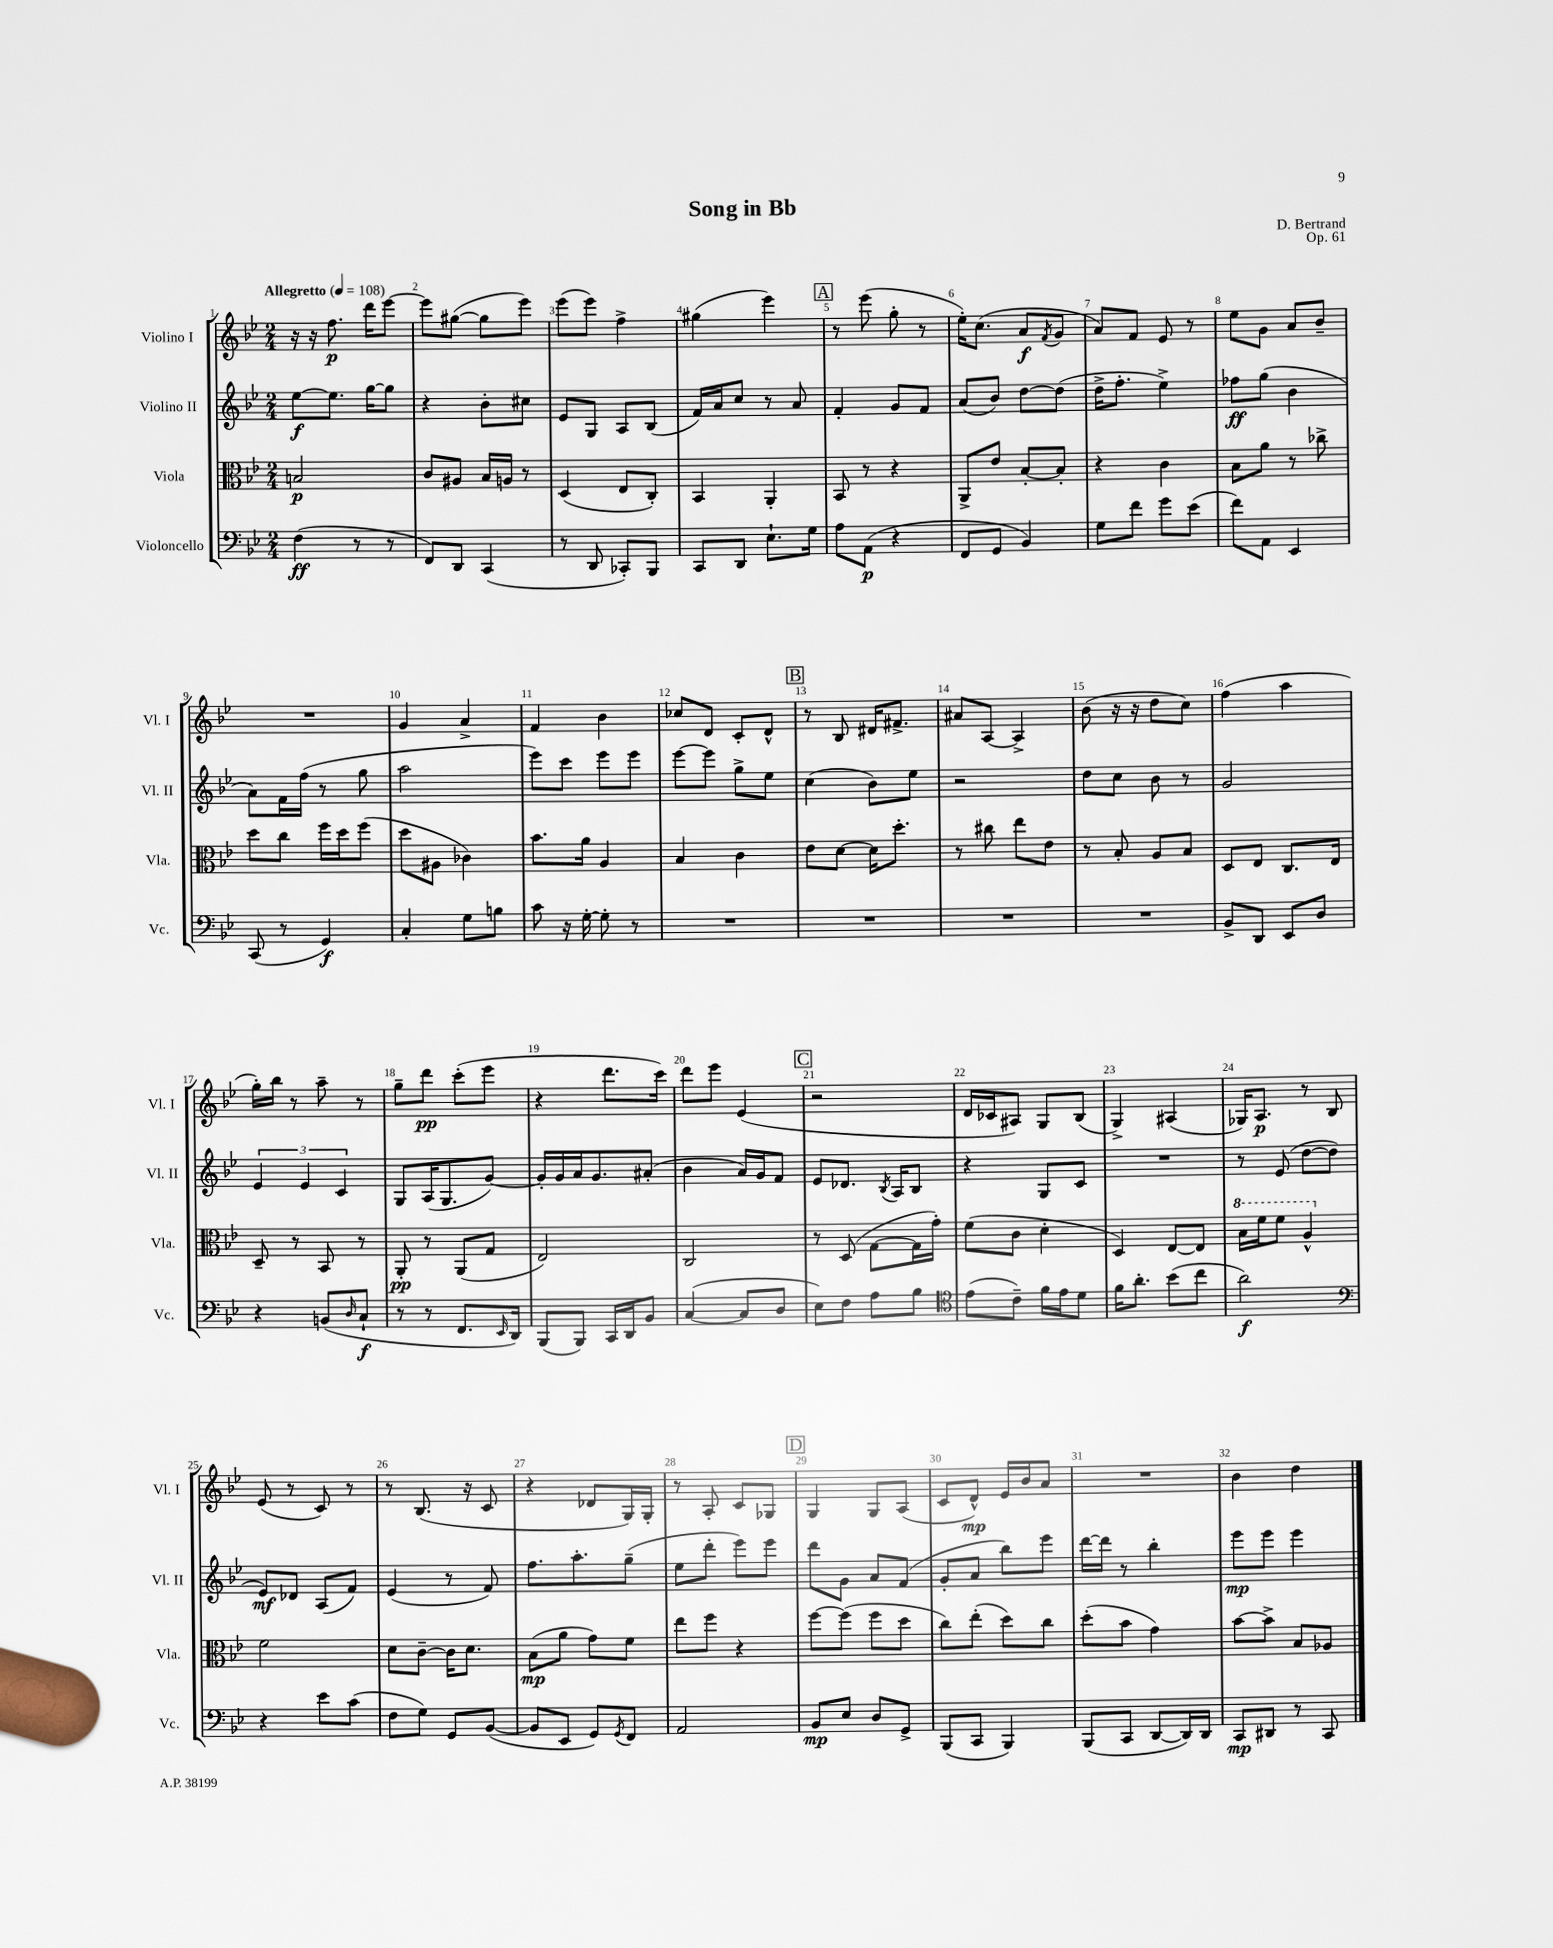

**kern	**kern	**kern	**kern
*staff4	*staff3	*staff2	*staff1
*clefF4	*clefC3	*clefG2	*clefG2
*k[b-e-]	*k[b-e-]	*k[b-e-]	*k[b-e-]
*M2/4	*M2/4	*M2/4	*M2/4
*MM108	*MM108	*MM108	*MM108
(4F	2B	[8ee-	16r
.	.	.	16r
.	.	8.ee-]	8.ff
8r	.	.	.
.	.	[16gg	16ddd
8r	.	8gg]	[8eee-
=	=	=	=
8FF)	8c	4r	8eee-]
8DD	8A#	.	([8gg#
(4CC	16B-	8b-'	8gg#]
.	16A	.	.
.	8r	8cc#	8eee-)
=	=	=	=
8r	(4D	8e-	(8eee-
8DD	.	8G	8eee-)
8CC-')	8E-	8A	4ff^
8BBB-	8C')	(8B-	.
=	=	=	=
8CC	4BB-	16f)	(4gg#
.	.	16a	.
8DD	.	8cc	.
8.E-`	4AA'	8r	4eee-)
.	.	8a	.
16G	.	.	.
=	=	=	=
8A	8BB-	4f'	8r
(8AA	8r	.	(8eee-
4r	4r	8g	8gg'
.	.	8f	8r
=	=	=	=
8FF	8AA^	(8a	16ee-')
.	.	.	(8.cc
8GG	8e-	8b-)	.
4BB-)	[8B-'	[8dd	8a
.	.	.	8qf
.	8B-']	(8dd]	8g
=	=	=	=
8G	4r	16dd^	8a)
.	.	8.ff'	.
8f	.	.	8f
8g	4c	4ee-^)	8e-
(8e-	.	.	8r
=	=	=	=
8f)	8B-	8ff-	8ee-
8AA	8a	(8gg	8g
4EE-	8r	4b-	8a
.	8cc-^	.	8b-~
=	=	=	=
(8CC	8dd	8a)	2r
8r	8cc	16f	.
.	.	(16ff	.
4GG)	16ff	8r	.
.	16dd	.	.
.	(8ff	8gg	.
=	=	=	=
4C'	8dd	2aa	4g
.	8A#	.	.
8G	4c-)	.	4a^
8B	.	.	.
=	=	=	=
8c	8.b-	8eee-)	4f
16r	.	8ccc	.
[16G'	16a	.	.
8G']	4A	8eee-	4b-
8r	.	8eee-	.
=	=	=	=
2r	4B-	[8eee-	8cc-
.	.	8eee-]	8d
.	4c	8gg^	8c'
.	.	8ee-	8d^^
=	=	=	=
2r	8e-	(4cc	8r
.	[8d	.	8B-
.	16d]	8b-)	16d#
.	8.dd'	.	8.f#^
.	.	8ee-	.
=	=	=	=
2r	8r	2r	8a#
.	8cc#	.	[8A
.	8ee-	.	4A^]
.	8e-	.	.
=	=	=	=
2r	8r	8dd	(8b-
.	8B-'	8cc	16r
.	.	.	16r
.	8A	8b-	8dd
.	8B-	8r	8cc)
=	=	=	=
8BB-^	8D	2g	(4ff
8DD	8E-	.	.
8EE-	8.C	.	4aa
8D	.	.	.
.	16E-	.	.
=	=	=	=
4r	8D~	6e-	16gg')
.	.	.	16bb-
.	8r	.	8r
.	.	6e-	.
(8BB	8BB-	.	8aa~
.	.	6c	.
16qqD	.	.	.
8C`	8r	.	8r
=	=	=	=
8r	8AA'	8G	8gg~
8r	8r	(16A	8ddd
.	.	8.G	.
8.FF	(8AA	.	(8ccc'
.	8G	[8g)	8eee-
16qqEE-	.	.	.
16DD)	.	.	.
=	=	=	=
(8BBB-	2E-)	16g']	4r
.	.	16g	.
8BBB-)	.	16a	.
.	.	8.g	.
16CC	.	.	8.ddd
16DD	.	.	.
8BB-	.	(8a#'	.
.	.	.	16ccc)
=	=	=	=
([4C	2C	4b-	8ddd
.	.	.	8eee-
8C]	.	16a)	(4e-
.	.	16g	.
8D	.	8f	.
=	=	=	=
8E-)	8r	8e-	2r
8F	(8D	8.d-	.
8A	[8G	.	.
.	.	8qB-	.
.	.	16A	.
8B-	16G]	8B-	.
.	16g')	.	.
=	=	=	=
*clefC4	*	*	*
(8e-	(8f	4r	16d
.	.	.	16c-
8c~)	8c	.	8A#)
16f	4d'	8G	8G
16e-	.	.	.
8d	.	8c	(8B-
=	=	=	=
16f	4D)	2r	4G^)
8.a'	.	.	.
(8b-	[8E-	.	(4A#
8cc	8E-]	.	.
=	=	=	=
2a)	16b-	8r	16G-)
.	16ff	.	8.A
.	8ff	(8e-	.
.	4a^^	[8dd	8r
.	.	8dd]	8B-
=	=	=	=
*clefF4	*	*	*
4r	2f	8e-)	(8e-
.	.	8d-	8r
8e-	.	(8A	8c)
(8c	.	8f)	8r
=	=	=	=
8F	8d	(4e-	8r
8G)	[8c~	.	(8.B-
8GG	16c]	8r	.
.	8.d	.	16r
([8BB-	.	8f)	8c
=	=	=	=
8BB-]	(8B-	8.ff	4r
8EE-	8a	.	.
.	.	8.aa'	.
8GG)	8g)	.	8d-
8qGG	.	.	.
8FF	8f	(8gg~	16G)
.	.	.	16G'
=	=	=	=
2AA	8ee-	8ee-	8r
.	8ff	8ddd'	8A'
.	4r	8eee-)	8c
.	.	8eee-	8G-
=	=	=	=
8BB-	[8ff	8ddd	4G
8E-	(8ff]	8g	.
8D	8ff	8a	8G
8GG^	8dd	(8f	(8A
=	=	=	=
(8BBB-	8cc)	8g'	8c
8CC	(8ee-'	8a	8d^^)
4BBB-)	8dd)	8bb-)	16e-
.	.	.	16b-
.	8cc	8eee-	8a
=	=	=	=
(8BBB-	(8dd'	[16ddd	2r
.	.	16ddd]	.
8CC	8b-	8r	.
[8DD	4g)	4bb-'	.
16DD])	.	.	.
16DD	.	.	.
=	=	=	=
8CC	[8b-	8eee-	4b-
8DD#	8b-^]	8eee-	.
8r	8B-	4eee-	4dd
8CC	8A-	.	.
==	==	==	==
*-	*-	*-	*-
